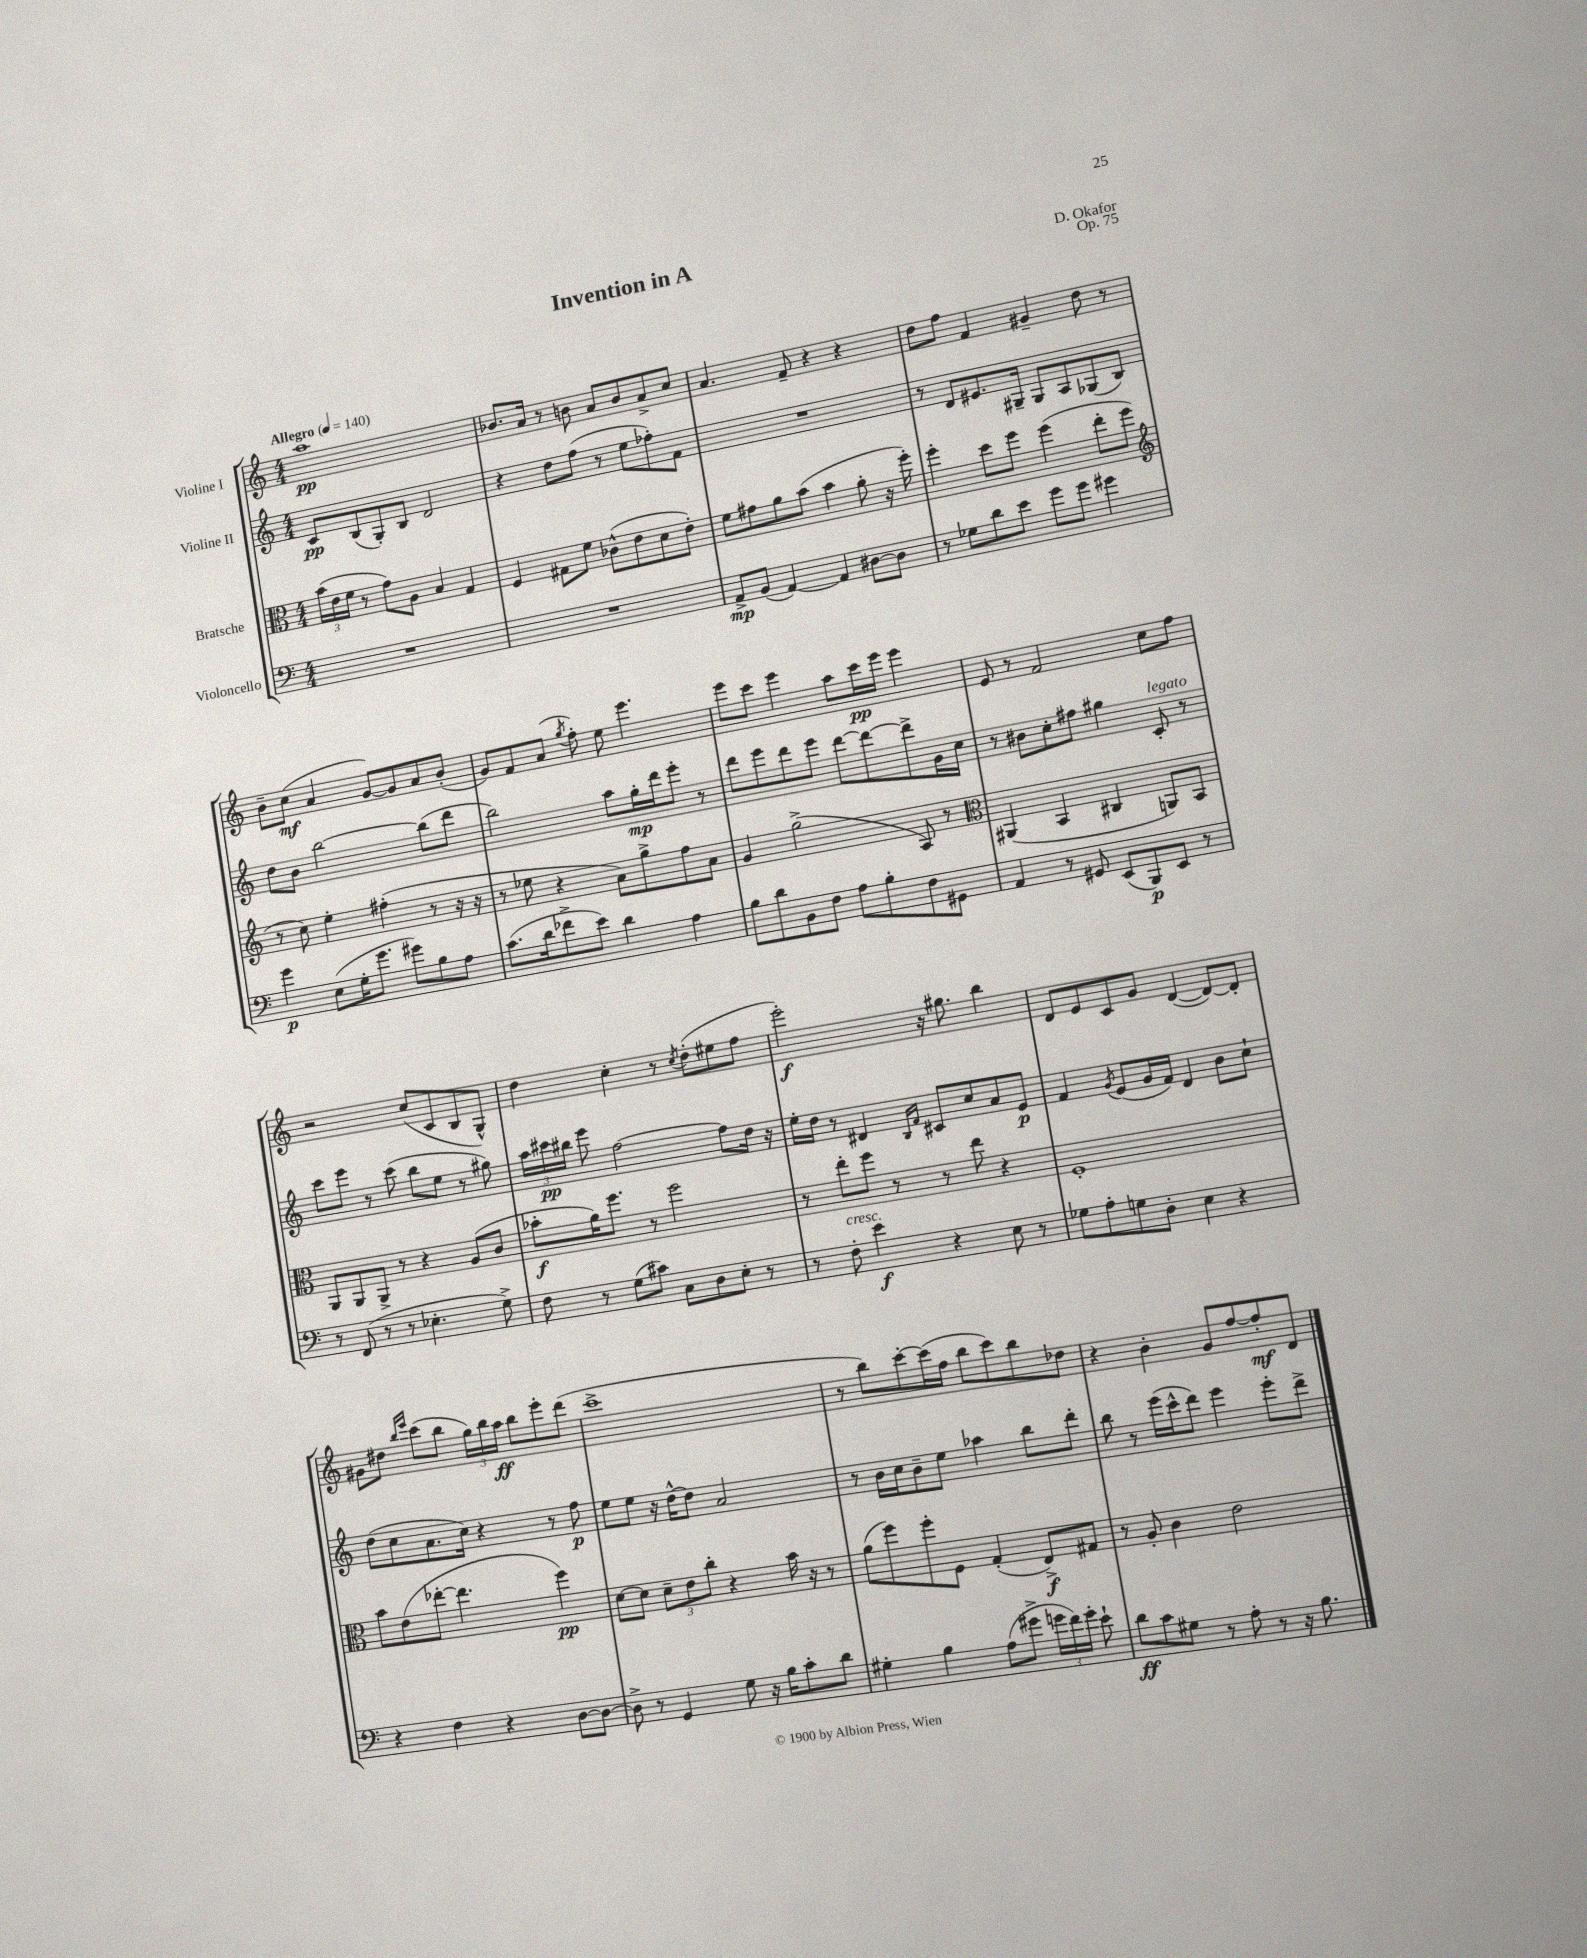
\header { title = "Invention in A" composer = "D. Okafor" opus = "Op. 75" }
<<
\new StaffGroup <<
\new Staff = "s0" \with { instrumentName = "Violine I" } {
    \clef treble \key c \major \numericTimeSignature \time 4/4 \tempo "Allegro" 4 = 140
    \autoBeamOff a''1\pp |
    bes'8.[ a'16] r8 b'8 a'8[ b'8 a'8-> c''8] |
    a'4. f'8-- r4 r4 |
    d''8[ f''8] f'4 gis'4-- d''8 r8 |
    b'8[-- c''8]\mf( a'4 g'8[~) g'8 a'8 b'8]-.( |
    g'8[) f'8 a'8]( \acciaccatura { g''8 } f''8-.) e''8 e'''4. |
    e'''8[ c'''8] e'''4 a''8[ c'''16\pp e'''16] e'''4 |
    e'8 r8 f'2 c''8[ f''8] |
    r2 c''8[( c'8 b8 g8]-^) |
    d''4 c''4-. r8 \acciaccatura { c''8 } d''8[-.( eis''8 f''8] |
    e'''2-.\f) r16 gis''8. b''4 |
    d'8[ e'8 c'8 g'8] d'4~( d'8[~) d'8]-. |
    gis'8[ dis''8] \grace { b''16[ e'''16] } c'''8[( b''8] \tuplet 3/2 { g''16[) b''16 a''16]\ff } b''8[ e'''8-. d'''8]( |
    c'''1-> |
    r8 b''8[) c'''8~-. c'''16( f''16] b''8[ c'''8) b''8 des''8] |
    r4 b'4-. g'8[ f''8~ f''8-.\mf d'8] \bar "|." |
}
\new Staff = "s1" \with { instrumentName = "Violine II" } {
    \clef treble \key c \major \numericTimeSignature \time 4/4
    \autoBeamOff c'8[\pp b8( g8-.) b8] d'2 |
    r4 d''8[ f''8]( r8 e''8[ fes''8-.) f'8] |
    R1 |
    r8 d'8[ eis'8. gis16]-- gis8[ a8 ges8( b8]) |
    d''8[ b'8] b''2~ b''8[( d'''8] |
    b''2) a''8[ g''16-.\mp d'''16 e'''8]-. r8 |
    d'''8[ e'''8 d'''8 e'''8] d'''8[~ d'''8~ d'''8-> g'16 c''16] |
    r8 bis'8[ c''8-. fis''8] gis''4 c'8-.^\markup { \italic "legato" } r8 |
    c'''8[ e'''8] r8 c'''8( b''8[ e''8] r8 gis''8) |
    \tuplet 3/2 { a''16[ cis'''16\pp bis''16] } e'''8 f''2~ f''8[ d''16] r16 |
    e''16[-. d''16] r8 dis'4 \grace { b16[ f'16] } cis'8[ c''8 a'8 e'8]\p |
    f'4 \acciaccatura { g'8 } e'8[( g'16 f'16]) d'4 b'8[ c''8]-! |
    d''8[( c''8 a'8. c''16]) r4 r8 f''8\p |
    e''8[ e''8] r16 d''16[~-^ d''8] a'2 |
    r8 b'16[ c''16 b'8-- e''8] aes''4 b''8[ d'''8]-. |
    b''8 r8 e'''16[( c'''16-^ d'''8]) e'''4 e'''8[-. d'''8]-> \bar "|." |
}
\new Staff = "s2" \with { instrumentName = "Bratsche" } {
    \clef alto \key c \major \numericTimeSignature \time 4/4
    \autoBeamOff \tuplet 3/2 { b'16[( e'16 f'16] } r8 g'8[) a8] b4 g4 |
    f4 gis8[ f'8] ces'8[-^( e'8 d'8 e'8]-.) |
    f'8[ gis'8 a'8 b'8]( b'4 a'8-. r16 f''16-.) |
    f''4-. d''8[ f''8] f''4( e''8[-. f''8] |
    \clef treble r8 c''8) e''4-. fis''4-.( r8 r16 r16 |
    r8 ees''8 r4 a'8[) g''8-> f''8 a'8] |
    g'4 g''2->( a8) r8 |
    \clef alto ais,4( b,4 cis4 a,8[) b,8] |
    a,8[ a,8 a,8]-> r8 r4 a8[( c'8] |
    bes'8[-.\f a'16) f''8.] r8 f''2 |
    r8 e''8[-. f''8] r8 r8 e''8 r4 |
    f1-. |
    b'8[ e'8( ees''8]~-. ees''4. f''4\pp) |
    d'8[~ d'8] \tuplet 3/2 { d'8[-- e'8 c''8]-. } r4 b'16 r16 r8 |
    a'8[( f''8) f''8-. f8] g4-.( e8[->\f) gis8] |
    r8 a8-. c'4 e'2 \bar "|." |
}
\new Staff = "s3" \with { instrumentName = "Violoncello" } {
    \clef bass \key c \major \numericTimeSignature \time 4/4
    \autoBeamOff R1 |
    R1 |
    a,8[->\mp b,8]( a,4~) a,4 dis8[~ dis8] |
    r8 ges8[ d'8 e'8] g'8[ g'8] gis'4 |
    g'4\p e8[( g16-. g'8.] gis'8[) b8 a8] |
    c'8.[( d'16 fes'8-> e'8]) d'4 a4 |
    b8[ d'8 b,8 f8] a8[ b8-. f8 gis,8] |
    a,4 r8 gis,8 e,8[( b,,8\p) e,8] r8 |
    r8 f,8( r8 r8 ees4.-. g8->) |
    f8 r8 g8[( cis'8]) c8[ d8 e8]-. r8 |
    r8 f8-.^\markup { \italic "cresc." } e'4\f r4 e8 r8 |
    ges8[ a8-. g8 d8]-. e4 r4 |
    r4 f4 r4 d8[~ d8]~ |
    d8-> r8 g,4 g8 r16 b16[ c'8-. d'8] |
    gis4-. b4 a8[( gis'8]-> \tuplet 3/2 { g'16[ f'16) g'16]-. } e'8-! |
    d'8[\ff c'8 gis8] r8 a8-. r8 r16 b8. \bar "|." |
}
>>
>>
\layout { \context { \Score \remove "Bar_number_engraver" } }
